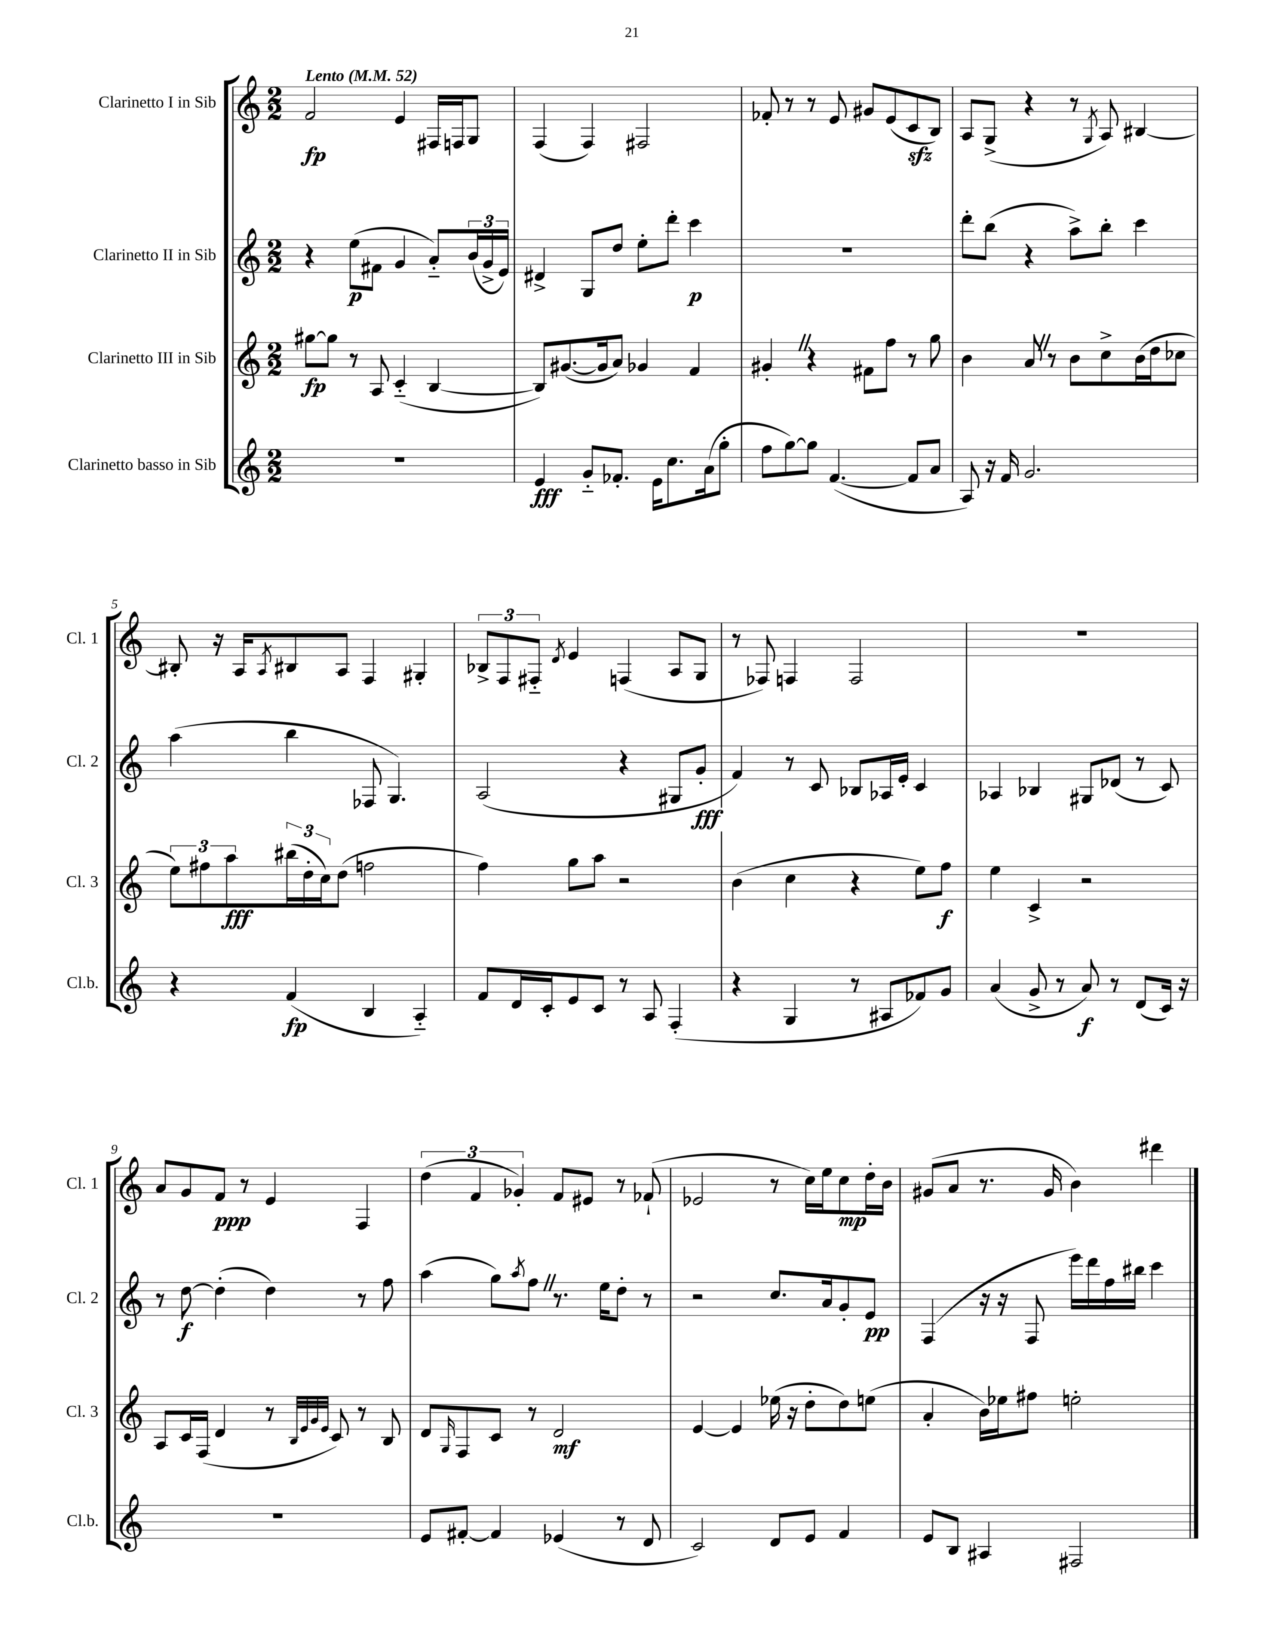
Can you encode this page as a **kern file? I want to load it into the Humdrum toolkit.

**kern	**dynam	**kern	**dynam	**kern	**dynam	**kern	**dynam
*part4	*part4	*part3	*part3	*part2	*part2	*part1	*part1
*staff4	*staff4	*staff3	*staff3	*staff2	*staff2	*staff1	*staff1
*I"Clarinetto basso in Sib	*	*I"Clarinetto III in Sib	*	*I"Clarinetto II in Sib	*	*I"Clarinetto I in Sib	*
*I'Cl.b.	*	*I'Cl. 3	*	*I'Cl. 2	*	*I'Cl. 1	*
*clefG2	*	*clefG2	*	*clefG2	*	*clefG2	*
*k[]	*	*k[]	*	*k[]	*	*k[]	*
*M2/2	*	*M2/2	*	*M2/2	*	*M2/2	*
*MM52	*	*MM52	*	*MM52	*	*MM52	*
=1	=1	=1	=1	=1	=1	=1	=1
!	!	!	!	!	!	!LO:TX:a:B:t=Lento	!
1r	.	[8gg#X\L	fp	4r	.	2f/	fp
.	.	8gg#\J]	.	.	.	.	.
.	.	8r	.	(8ee\L	p	.	.
.	.	8A/	.	8f#X\J	.	.	.
.	.	(4c/	.	4g/	.	4e/	.
.	.	[4B/	.	8a/L)	.	16F#X/LL	.
.	.	.	.	.	.	16Fn/J	.
.	.	.	.	(24b/L	.	8G/J	.
.	.	.	.	24g^/	.	.	.
.	.	.	.	24e/JJ)	.	.	.
=2	=2	=2	=2	=2	=2	=2	=2
4e/	fff	8B/L])	.	4d#X^/	.	(4F/	.
.	.	([8.g#X/	.	.	.	.	.
8g/L	.	.	.	8G/L	.	4F/)	.
.	.	16g#/k]	.	.	.	.	.
8.f-X'/J	.	8a/J)	.	8dd/J	.	.	.
.	.	4g-X/	.	8ee'\L	.	2F#X/	.
16e\KL	.	.	.	.	.	.	.
8.cc\	.	.	.	8ddd'\J	.	.	.
.	.	4f/	.	4ccc\	p	.	.
(16a\k	.	.	.	.	.	.	.
8gg'\J	.	.	.	.	.	.	.
=3	=3	=3	=3	=3	=3	=3	=3
8ff\L	.	4g#X'Z/	.	1r	.	8f-X'/	.
[8gg\)	.	.	.	.	.	8r	.
8gg\J]	.	4r	.	.	.	8r	.
([4.f/	.	.	.	.	.	8e/	.
.	.	8f#X\L	.	.	.	8g#X/L	.
.	.	8ff\J	.	.	.	(8e/	.
8f/L]	.	8r	.	.	.	8czz/	.
8a/J	.	8gg\	.	.	.	8B/J)	.
=4	=4	=4	=4	=4	=4	=4	=4
8A/)	.	4b\	.	8ddd'\L	.	8A/L	.
16r	.	.	.	(8bb\J	.	(8G^/J	.
16f/	.	.	.	.	.	.	.
2.g/	.	8aZ/	.	4r	.	4r	.
.	.	8r	.	.	.	.	.
.	.	8b\L	.	8aa^\L)	.	8r	.
.	.	.	.	.	.	8qG/	.
.	.	8cc^\	.	8bb'\J	.	8A/)	.
.	.	(16b\L	.	4ccc\	.	[4B#X/	.
.	.	16dd\J	.	.	.	.	.
.	.	8cc-X\J	.	.	.	.	.
!!LO:LB:g=z
=5	=5	=5	=5	=5	=5	=5	=5
4r	.	12ee\L)	.	(4aa\	.	8B#X'/]	.
.	.	12ff#X\	.	.	.	.	.
.	.	.	.	.	.	16r	.
.	.	12aa\	fff	.	.	.	.
.	.	.	.	.	.	16A/KL	.
.	.	.	.	.	.	8qA/	.
(4f/	fp	(24bb#X\L	.	4bb\	.	8B#X/	.
.	.	24dd'\	.	.	.	.	.
.	.	24cc\J)	.	.	.	.	.
.	.	(8dd\J	.	.	.	8A/J	.
4B/	.	2ffn\	.	8F-X/	.	4F/	.
.	.	.	.	4.G/)	.	.	.
4A/)	.	.	.	.	.	4G#X'/	.
=6	=6	=6	=6	=6	=6	=6	=6
8f/L	.	4ff\)	.	(2A/	.	12B-X^/L	.
.	.	.	.	.	.	12F/	.
16d/L	.	.	.	.	.	.	.
.	.	.	.	.	.	12F#X/J	.
16c'/J	.	.	.	.	.	.	.
.	.	.	.	.	.	8qd/	.
8e/	.	8gg\L	.	.	.	4e/	.
8c/J	.	8aa\J	.	.	.	.	.
8r	.	2r	.	4r	.	(4Fn/	.
8A/	.	.	.	.	.	.	.
(4F'/	.	.	.	8G#X/L	.	8A/L	.
.	.	.	.	8g'/J	fff	8G/J	.
=7	=7	=7	=7	=7	=7	=7	=7
4r	.	(4b\	.	4f/)	.	8r	.
.	.	.	.	.	.	8F-X/)	.
4G/	.	4cc\	.	8r	.	4Fn/	.
.	.	.	.	8c/	.	.	.
8r	.	4r	.	8B-X/L	.	2F/	.
8A#X/L	.	.	.	16A-X/L	.	.	.
.	.	.	.	16e'/JJ	.	.	.
8f-X/)	.	8ee\L)	.	4c/	.	.	.
8g/J	.	8ff\J	f	.	.	.	.
=8	=8	=8	=8	=8	=8	=8	=8
(4a/	.	4ee\	.	4A-X/	.	1r	.
8g^/	.	4c^/	.	4B-X/	.	.	.
8r	.	.	.	.	.	.	.
8a/)	f	2r	.	8G#X/L	.	.	.
8r	.	.	.	(8d-X/J	.	.	.
(8d/L	.	.	.	8r	.	.	.
16c/Jk)	.	.	.	8c/)	.	.	.
16r	.	.	.	.	.	.	.
!!LO:LB:g=z
=9	=9	=9	=9	=9	=9	=9	=9
1r	.	8A/L	.	8r	.	8a/L	.
.	.	16c/L	.	[8dd\	f	8g/	.
.	.	(16F/JJ	.	.	.	.	.
.	.	4d/	.	(4dd'\]	.	8f/J	ppp
.	.	.	.	.	.	8r	.
.	.	8r	.	4dd\)	.	4e/	.
.	.	32qqB/LLL	.	.	.	.	.
.	.	32qqe/	.	.	.	.	.
.	.	32qqg/	.	.	.	.	.
.	.	32qqe/JJJ	.	.	.	.	.
.	.	8c/)	.	.	.	.	.
.	.	8r	.	8r	.	4F/	.
.	.	8B/	.	8ff\	.	.	.
=10	=10	=10	=10	=10	=10	=10	=10
8e/L	.	8d/L	.	(4aa\	.	(6dd\	.
.	.	16qqG/	.	.	.	.	.
[8f#X'/J	.	8F/	.	.	.	.	.
.	.	.	.	.	.	6f/	.
4f#/]	.	8c/J	.	8gg\L)	.	.	.
.	.	.	.	.	.	6g-X'/)	.
.	.	.	.	8qaa/	.	.	.
.	.	8r	.	8ffZ\J	.	.	.
(4e-X/	.	2d/	mf	8.r	.	8f/L	.
.	.	.	.	.	.	8e#X/J	.
.	.	.	.	16ee\KL	.	.	.
8r	.	.	.	8dd'\J	.	8r	.
8d/	.	.	.	8r	.	(8f-X`/	.
=11	=11	=11	=11	=11	=11	=11	=11
2c/)	.	[4e/	.	2r	.	2e-X/	.
.	.	4e/]	.	.	.	.	.
8d/L	.	(16ee-X\	.	8.cc/L	.	8r	.
.	.	16r	.	.	.	.	.
8e/J	.	8dd'\L	.	.	.	16cc\LL)	.
.	.	.	.	16a/k	.	16ee\J	.
4f/	.	8dd\)	.	8g'/	.	8cc\	mp
.	.	(8een\J	.	8e/J	pp	16dd'\L	.
.	.	.	.	.	.	16b\JJ	.
=12	=12	=12	=12	=12	=12	=12	=12
8e/L	.	4a'/	.	(4F/	.	(8g#X/L	.
8B/J	.	.	.	.	.	8a/J	.
4A#X/	.	16b\LL)	.	16r	.	8.r	.
.	.	16ee-X\J	.	16r	.	.	.
.	.	8ff#X\J	.	8F/	.	.	.
.	.	.	.	.	.	16g#/	.
2F#X/	.	2een'\	.	16eee\LL)	.	4b\)	.
.	.	.	.	16ddd\	.	.	.
.	.	.	.	16ff\	.	.	.
.	.	.	.	16bb#X\JJ	.	.	.
.	.	.	.	4ccc\	.	4ddd#X\	.
==	==	==	==	==	==	==	==
*-	*-	*-	*-	*-	*-	*-	*-
